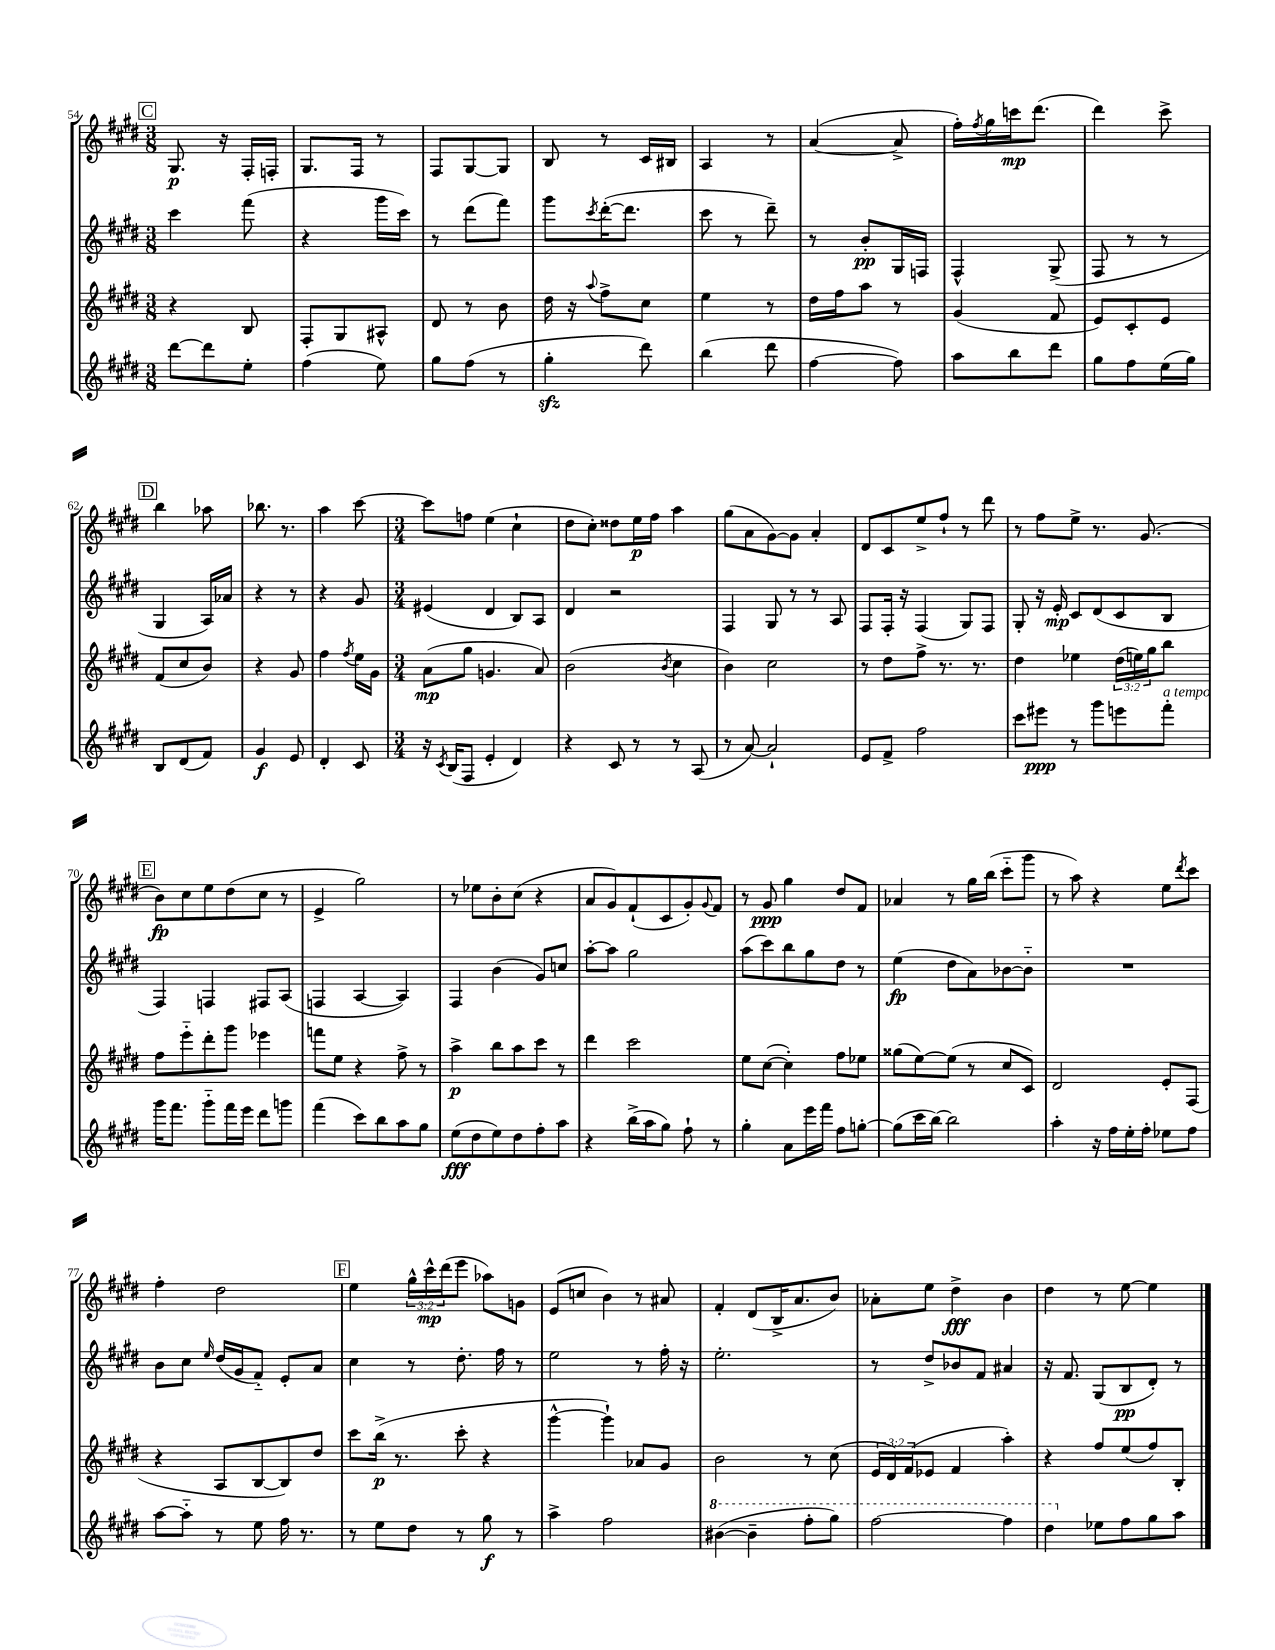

**kern	**kern	**kern	**kern
*staff4	*staff3	*staff2	*staff1
*clefG2	*clefG2	*clefG2	*clefG2
*k[f#c#g#d#]	*k[f#c#g#d#]	*k[f#c#g#d#]	*k[f#c#g#d#]
*M3/8	*M3/8	*M3/8	*M3/8
[8ddd#\L	4r	4ccc#\	8.G#/
8ddd#\]	.	.	.
.	.	.	16r
8ee'\J	8B/	(8fff#\	16F#'/LL
.	.	.	16F'/JJ
=	=	=	=
(4ff#\	8F#'/L	4r	8.G#/L
.	8G#/	.	.
.	.	.	16F#/Jk
8ee\)	8A#^^/J	16ggg#\LL	8r
.	.	16ccc#\JJ)	.
=	=	=	=
8gg#\L	8d#/	8r	8F#/L
(8ff#\J	8r	(8ddd#\L	[8G#/
8r	8b\	8fff#\J)	8G#/]J
=	=	=	=
4gg#'\	16dd#\	8ggg#\L	8B/
.	16r	.	.
.	8qqaa/	8qccc#/	.
.	8ff#^\L	([16ddd#'\K	8r
.	.	8.ddd#\]J	.
8ddd#\)	8cc#\J	.	16c#/LL
.	.	.	16B#/JJ
=	=	=	=
(4bb\	4ee\	8ccc#\	4A/
.	.	8r	.
8ddd#\	8r	8ddd#~\)	8r
=	=	=	=
[4ff#\	16dd#\LL	8r	([4a/
.	16ff#\J	.	.
.	8aa\J	8b'/L	.
8ff#\])	8r	16G#/L	8a^/]
.	.	16F/JJ	.
=	=	=	=
8aa\L	(4g#/	4F#^^/	16ff#'\LL)
.	.	.	8qff#/
.	.	.	16gg#\
8bb\	.	.	16ccc\J
.	.	.	(8.ddd#\J
8ddd#\J	8f#/	(8G#^/	.
=	=	=	=
8gg#\L	8e/L)	8F#/	4ddd#\)
8ff#\	8c#'/	8r	.
(16ee\L	8e/J	8r	8ccc#^\
16gg#\JJ)	.	.	.
=	=	=	=
8B/L	(8f#/L	4G#/	4bb\
(8d#/	8cc#/	.	.
8f#/J)	8b/J)	16A/LL)	8aa-\
.	.	16a-/JJ	.
=	=	=	=
4g#/	4r	4r	8.bb-\
.	.	.	8.r
8e/	8g#/	8r	.
=	=	=	=
4d#'/	4ff#\	4r	4aa\
.	8qff#/	.	.
8c#/	16ee\LL	8g#/	[8ccc#\
.	16g#\JJ	.	.
=	=	=	=
*M3/4	*M3/4	*M3/4	*M3/4
16r	(8a\L	(4e#/	8ccc#\]L
8qc#/	.	.	.
(16B/LK	.	.	.
8F#/J	8gg#\J	.	8ff\J
4e'/	4.g/	4d#/	(4ee\
4d#/)	.	8B/L)	4cc#`\
.	8a/)	8A/J	.
=	=	=	=
4r	(2b\	4d#/	8dd#\L
.	.	.	8cc#'\J)
8c#/	.	2r	8dd##\L
8r	.	.	16ee\L
.	.	.	16ff#\JJ
.	8qb/	.	.
8r	4cc#\	.	4aa\
(8A/	.	.	.
=	=	=	=
8r	4b\)	4F#/	(8gg#\L
[8a/)	.	.	8a\
2a`/]	2cc#\	8G#/	[8g#\)
.	.	8r	8g#\]J
.	.	8r	4a'/
.	.	8A/	.
=	=	=	=
8e/L	8r	8F#/L	8d#/L
8f#^/J	8dd#\L	16F#'/Jk	8c#/
.	.	16r	.
2ff#\	8ff#^\J	(4F#/	8ee^/
.	8.r	.	8ff#`/J
.	.	8G#/L)	8r
.	8.r	.	.
.	.	8F#/J	8ddd#\
=	=	=	=
8ccc#\L	4dd#\	8G#'/	8r
8eee#\J	.	16r	8ff#\L
.	.	16e'/	.
8r	4ee-\	8c#/L	8ee^\J
8ggg#\L	.	(8d#/	8.r
8eee\	(24dd#\LL	8c#/	.
.	24ee\)	.	.
.	.	.	(8.g#/
.	24gg#\J	.	.
8fff#'\J	8bb\J	8B/J	.
=	=	=	=
16ggg#\LK	8ff#\L	4F#/)	8b\L)
8.fff#\J	.	.	.
.	8eee'~\	.	8cc#\
8ggg#'~\L	8ddd#'\	4F/	8ee\
16fff#\L	8ggg#\J	.	(8dd#\
16eee\JJ	.	.	.
8ddd#\L	4eee-\	8F#/L	8cc#\J
8ggg\J	.	(8A/J	8r
=	=	=	=
(4fff#\	8fff\L	4F/	4e^/
.	8ee\J	.	.
8ccc#\L)	4r	[4A/	2gg#\)
8bb\	.	.	.
8aa\	8ff#^\	4A/])	.
8gg#\J	8r	.	.
=	=	=	=
(8ee\L	4aa^\	4F#/	8r
8dd#\	.	.	8ee-\L
8ee\)	8bb\L	(4b\	8b'\
8dd#\	8aa\	.	(8cc#\J
8ff#'\	8ccc#\J	8g#/L)	4r
8aa\J	8r	8cc/J	.
=	=	=	=
4r	4ddd#\	[8aa'\L	8a/L
.	.	8aa\]J	8g#/)
(16bb^\LL	2ccc#\	2gg#\	(8f#`/
16aa\J	.	.	.
8gg#\J)	.	.	8c#/
8ff#`\	.	.	8g#'/)
.	.	.	8qqg#/
8r	.	.	8f#/J
=	=	=	=
4gg#'\	8ee\L	(8aa\L	8r
.	([8cc#\J	8ccc#\)	8g#/
8a\L	4cc#'\])	8bb\	4gg#\
16eee\L	.	8gg#\	.
16fff#\JJ	.	.	.
8ff#\L	8ff#\L	8dd#\J	8dd#/L
[8gg'\J	8ee-\J	8r	8f#/J
=	=	=	=
(8gg\]L	(8gg##\L	(4ee\	4a-/
16ccc#\L	[8ee\)	.	.
[16bb\JJ)	.	.	.
2bb\]	(8ee\]J	8dd#\L	8r
.	8r	8a\)	16gg#\LL
.	.	.	(16bb\JJ
.	8cc#/L	[8b-\	8ccc#'~\L
.	8c#/J)	8b-'~\]J	8ggg#\J
=	=	=	=
4aa'\	2d#/	2.r	8r
.	.	.	8aa\)
16r	.	.	4r
16ff#\LL	.	.	.
16ee'\	.	.	.
16ff#'\JJ	.	.	.
8ee-\L	8e'/L	.	8ee\L
.	.	.	8qddd#/
8ff#\J	(8F#/J	.	8ccc#\J
=	=	=	=
[8aa\L	4r	8b\L	4ff#'\
8aa'~\]J	.	8cc#\J	.
.	.	16qqee/	.
8r	8A/L	(16dd#/LL	2dd#\
.	.	16g#/J	.
8ee\	[8B/	8f#'~/J)	.
16ff#\	8B/])	8e'/L	.
8.r	.	.	.
.	8dd#/J	8a/J	.
=	=	=	=
8r	8ccc#\L	4cc#\	4ee\
8ee\L	(16bb^\Jk	.	.
.	8.r	.	.
8dd#\J	.	8r	24gg#^^\LL
.	.	.	24ccc#^^\
.	.	.	(24ddd#\J
8r	8ccc#'\	8.dd#'\	8eee\J
8gg#\	4r	.	8aa-\L)
.	.	16ff#\	.
8r	.	8r	8g\J
=	=	=	=
4aa^\	[4ggg#^^\	2ee\	(8e/L
.	.	.	8cc/J
2ff#\	4ggg#`\])	.	4b\)
.	8a-/L	8r	8r
.	8g#/J	16ff#'\	8a#/
.	.	16r	.
=	=	=	=
([4bb#\	2b\	2.ee'\	4f#'/
4bb#~\]	.	.	(8d#/L
.	.	.	16B^/K
.	.	.	8.a/
8fff#'\L	8r	.	.
8ggg#\J)	(8cc#\	.	8b/J)
=	=	=	=
[2fff#\	24e/LL	8r	8a-'\L
.	24d#/)	.	.
.	(24f#/J	.	.
.	8e-/J	8dd#^/L	8ee\J
.	4f#/	8b-/	4dd#^\
.	.	8f#/J	.
4fff#\]	4aa'\)	4a#/	4b\
=	=	=	=
4ddd#\	4r	16r	4dd#\
.	.	8.f#/	.
8ee-\L	8ff#/L	(8G#/L	8r
8ff#\	(8ee/	8B/	[8ee\
8gg#\	8ff#/)	8d#'/J)	4ee\]
8aa\J	8B'/J	8r	.
==	==	==	==
*-	*-	*-	*-
